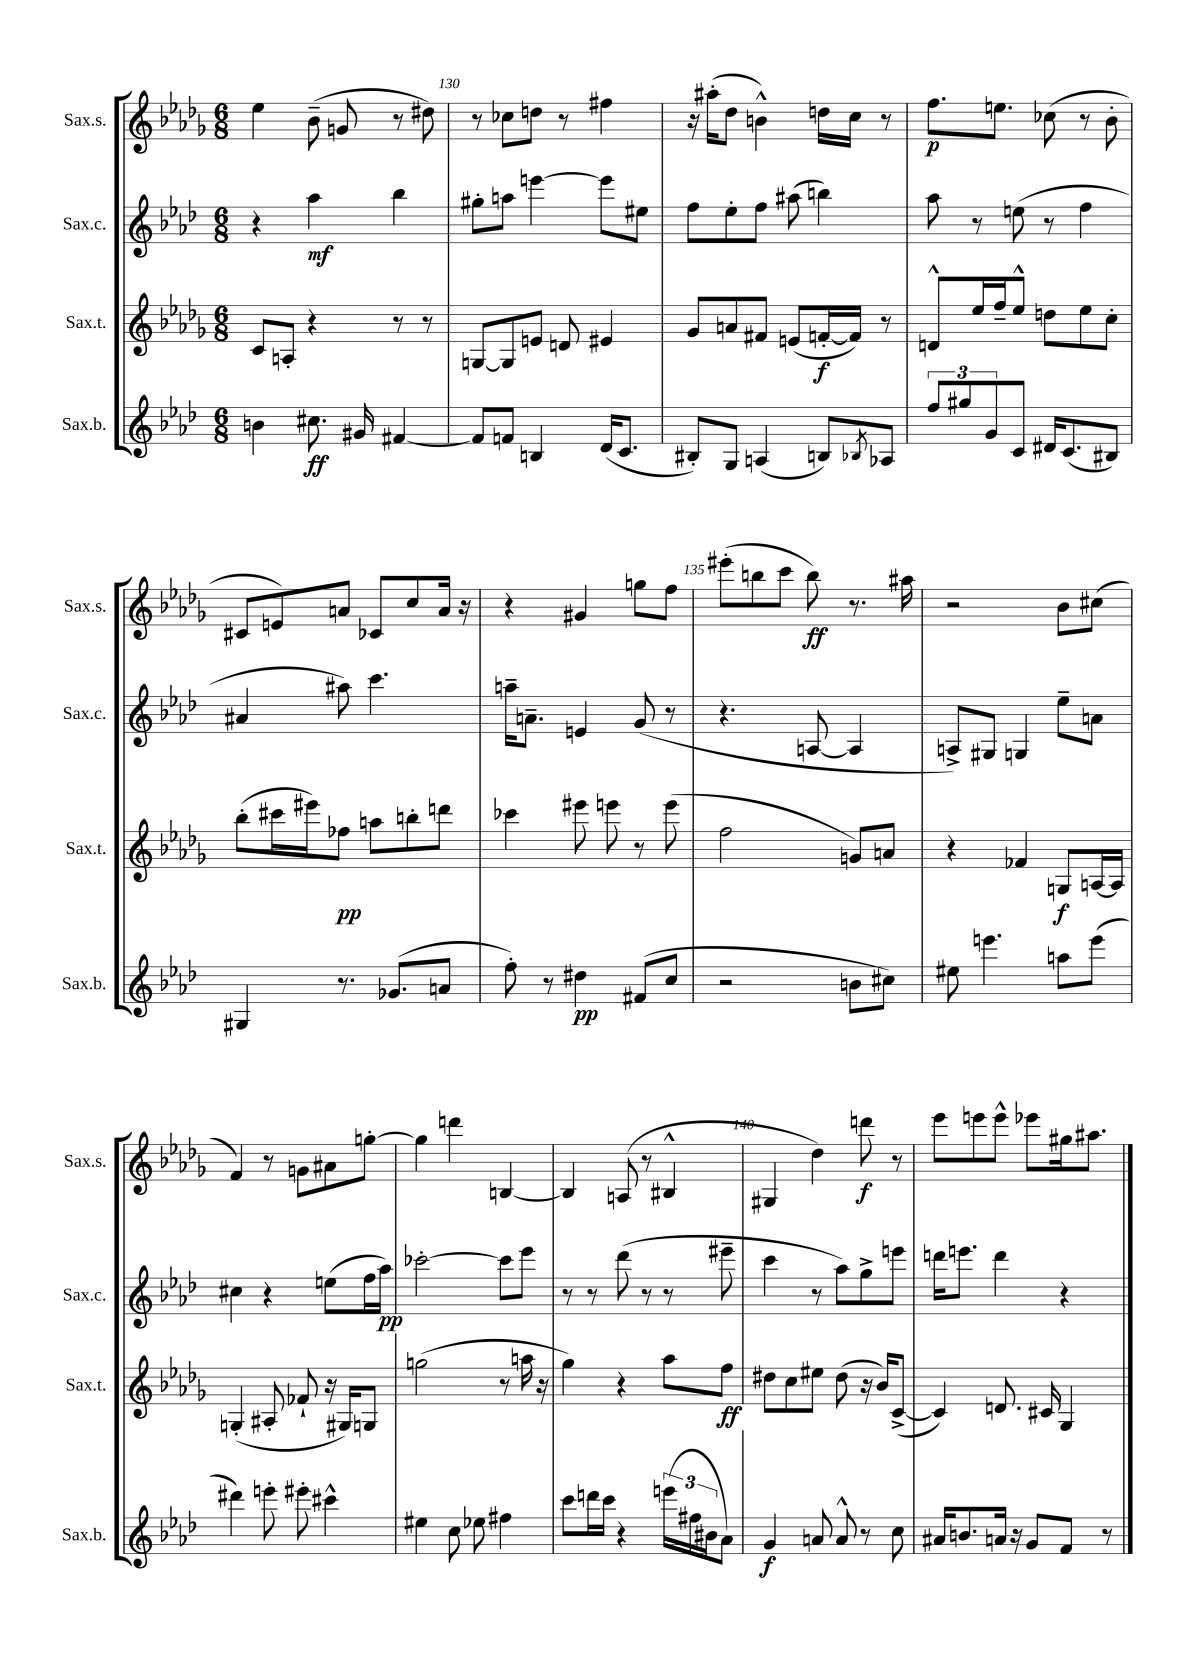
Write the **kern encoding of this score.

**kern	**kern	**kern	**kern
*staff4	*staff3	*staff2	*staff1
*clefG2	*clefG2	*clefG2	*clefG2
*k[b-e-a-d-]	*k[b-e-a-d-g-]	*k[b-e-a-d-]	*k[b-e-a-d-g-]
*M6/8	*M6/8	*M6/8	*M6/8
4b\	8c/L	4r	4ee-\
.	8A'/J	.	.
8.cc#\	4r	4aa-\	(8b-~\
.	.	.	8g/
16g#/	.	.	.
[4f#/	8r	4bb-\	8r
.	8r	.	8dd#\)
=	=	=	=
8f#/]L	[8G/L	8gg#'\L	8r
8f/J	8G/]	8aa\J	8cc-\L
4B/	8e/J	[4eee\	8dd\J
.	8d/	.	8r
(16d-/LK	4e#/	8eee\]L	4ff#\
8.c/J	.	.	.
.	.	8ee#\J	.
=	=	=	=
8B#'/L)	8g-/L	8ff\L	16r
.	.	.	(16aa#'\LK
8G/J	8a/	8ee-'\	8dd-\J
(4A/	8f#/J	8ff\J	4b^^\)
.	(8e/L	(8aa#\	.
8B/L)	[16f'/L	4bb\)	16dd\LL
.	16f/]JJ)	.	16cc\JJ
8qB-/	.	.	.
8A-/J	8r	.	8r
=	=	=	=
12ff/L	8d^^/L	8aa-\	8.ff\L
12gg#/	.	.	.
.	16ee-/L	8r	.
12g/	.	.	.
.	16ff~/J	.	8.ee\J
8c/J	8ee-^^/J	(8ee\	.
16d#/LK	8dd\L	8r	(8cc-\
(8.c/	.	.	.
.	8ee-\	4ff\	8r
8B#/J)	8cc'\J	.	8b-'\
=	=	=	=
4G#/	(8bb-'\L	4a#/	8c#/L
.	16ccc#\L	.	8e/)
.	16eee#\J)	.	.
8.r	8ff-\J	8aa#\)	8a/J
.	8aa\L	4.ccc\	8c-/L
(8.g-/L	.	.	.
.	8bb'\	.	8cc/
8a/J	8ddd\J	.	16a/Jk
.	.	.	16r
=	=	=	=
8ff'\)	4ccc-\	16aa~\LK	4r
.	.	8.a~\J	.
8r	.	.	.
4dd#\	8eee#\	4e/	4g#/
.	8eee\	.	.
(8f#/L	8r	(8g/	8gg\L
8cc/J	(8eee\	8r	8ff\J
=	=	=	=
2r	2ff\	4.r	(8eee#'\L
.	.	.	8bb\
.	.	.	8ccc\J
.	.	[8A/	8bb\)
8b\L	8g/L)	4A/]	8.r
8cc#\J)	8a/J	.	.
.	.	.	16aa#\
=	=	=	=
8ee#\	4r	8A^/L)	2r
4.eee\	.	8G#/J	.
.	4f-/	4G/	.
8aa\L	8G/L	8ee-~\L	8b-\L
(8eee\J	[16A/L	8a\J	(8cc#\J
.	16A/]JJ	.	.
=	=	=	=
4ddd#\)	(4G'/	4cc#\	4f/)
8eee'\	8A#'/	4r	8r
8eee#'\	8f-`/	.	8g\L
4ccc#^^\	16r	(8ee\L	8a#\
.	16G#/LK)	.	.
.	8G/J	16ff\L	[8gg'\J
.	.	16aa-\JJ)	.
=	=	=	=
4ee#\	(2gg\	[2ccc-'\	4gg\]
8cc\	.	.	4ddd\
8ee-\	.	.	.
4ff#\	8r	8ccc-\]L	[4B/
.	16aa\	8eee-\J	.
.	16r	.	.
=	=	=	=
8ccc\L	4gg-\)	8r	4B/]
16ddd\L	.	8r	.
16ccc\JJ	.	.	.
4r	4r	(8ddd-\	(8A/
.	.	8r	8r
(24eee\LL	8aa-\L	8r	4B#^^/
24ff#\	.	.	.
24b#\J	.	.	.
8a-\J)	8ff\J	8eee#~\	.
=	=	=	=
4g/	8dd#\L	4ccc\	4G#/
.	8cc\	.	.
8a/	8ee#\J	8r	4dd-\)
8a^^/	(8dd#\	8aa-\L)	.
8r	16r	8gg^\	8ddd\
.	16b-/LK)	.	.
8cc\	([8c^/J	8eee\J	8r
=	=	=	=
16a#/LK	4c/])	16ddd\LK	8eee-\L
8.b/	.	8.eee\J	.
.	.	.	8eee\
16a/Jk	8.d/	4ddd\	8eee^^\J
16r	.	.	.
8g/L	.	.	8eee-\L
.	16c#/	.	.
8f/J	4G-/	4r	16gg#\k
.	.	.	8.aa#\J
8r	.	.	.
==	==	==	==
*-	*-	*-	*-
